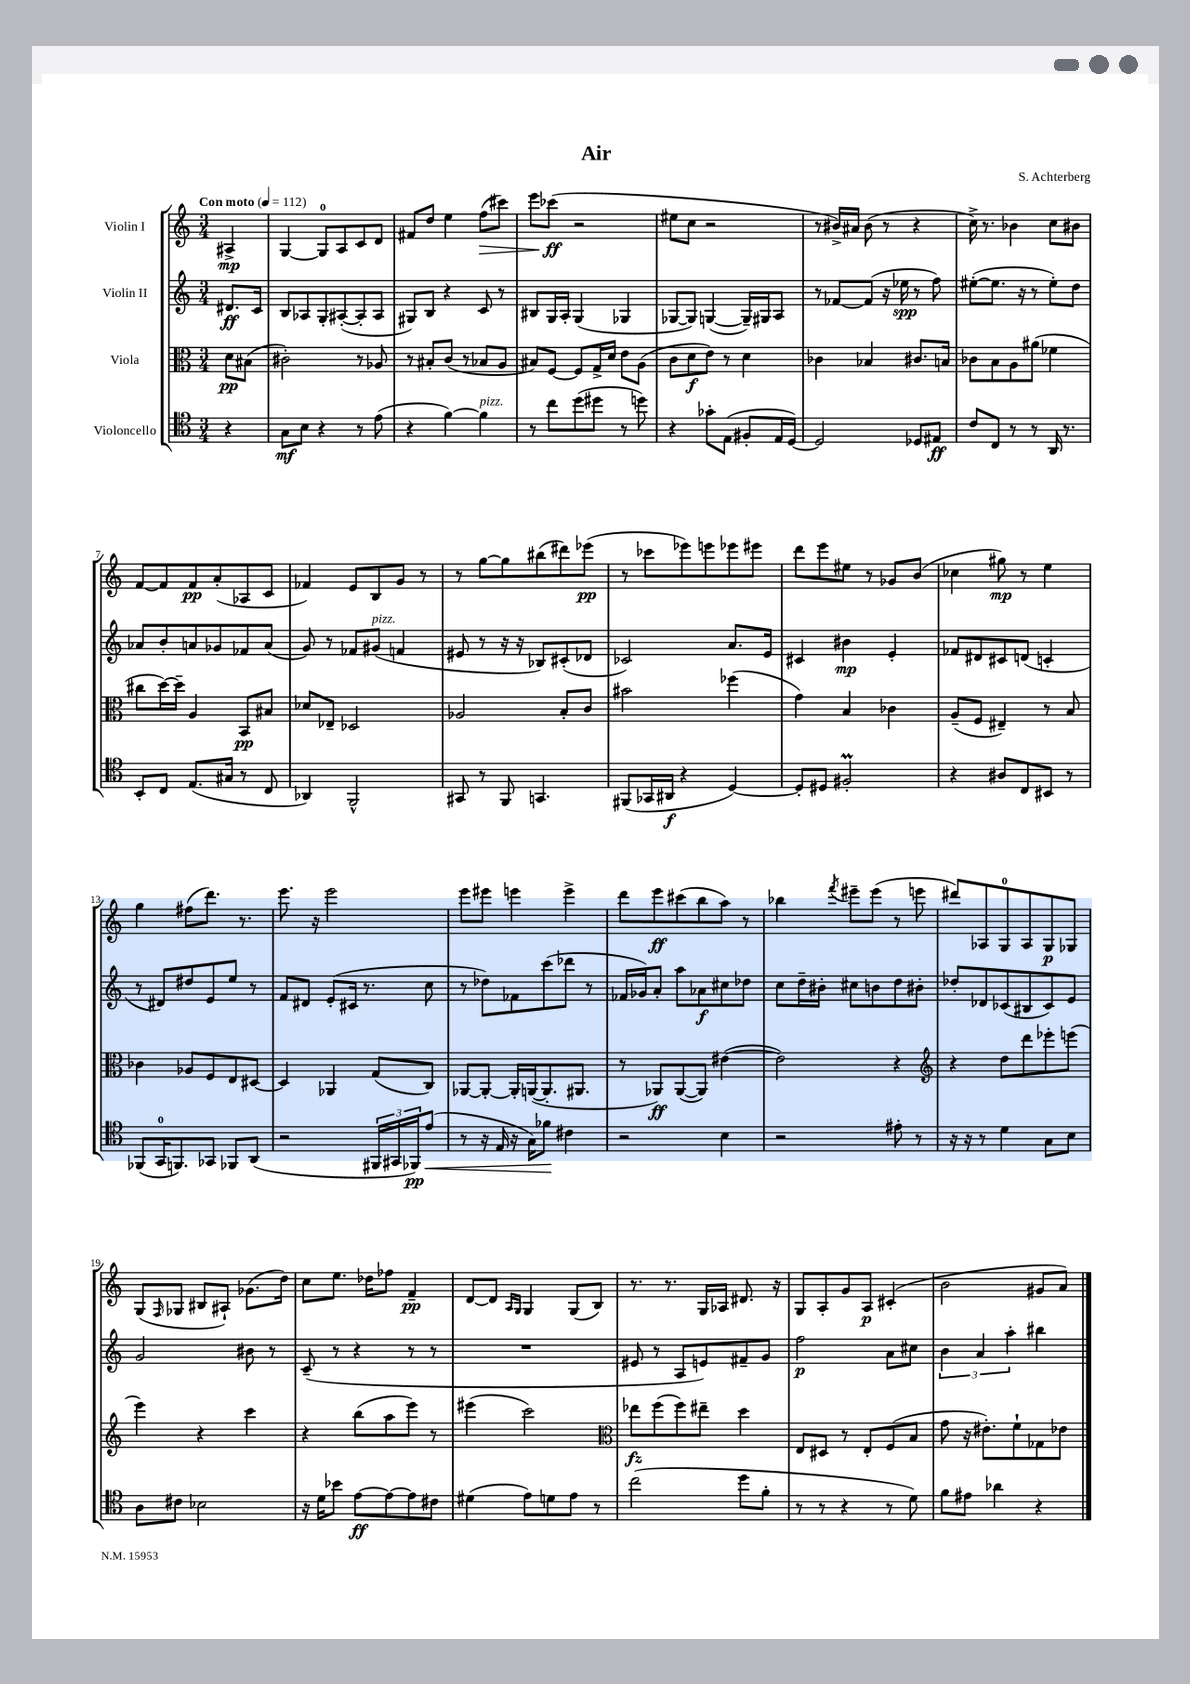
\header { title = "Air" composer = "S. Achterberg" }
<<
\new StaffGroup <<
\new Staff = "s0" \with { instrumentName = "Violin I" } {
    \clef treble \key c \major \numericTimeSignature \time 3/4 \partial 4 \tempo "Con moto" 4 = 112
    ais4->\mp |
    g4~ g8-0 a8 c'8 d'8 |
    fis'8 d''8 e''4 f''8\>( cis'''8) |
    e'''8 ces'''8\ff\!( r2 |
    eis''8 c''8 r2 |
    r8 bis'16->) ais'16 bis'8( r8 r4 |
    c''16->) r8. bes'4 c''8 bis'8 |
    f'8~ f'8 f'8\pp a'8-.( aes8 c'8 |
    fes'4) e'8 b8 g'8 r8 |
    r8 g''8~ g''8 bis''8( dis'''8) ees'''8\pp( |
    r8 ces'''8 ees'''8) e'''8 ees'''8 eis'''8 |
    d'''8 e'''8 eis''8 r8 ges'8 b'8( |
    ces''4 gis''8\mp) r8 e''4 |
    g''4 fis''8( d'''8.) r8. |
    e'''8. r16 e'''2 |
    e'''8 eis'''8 e'''4 e'''4-> |
    d'''8 e'''8\ff cis'''8( b''8 a''8) r8 |
    bes''4 \acciaccatura { f'''8 } eis'''8-- eis'''8( r8 e'''8 |
    dis'''8) aes8 g8-0 aes8 g8\p ges8 |
    g8( \grace { f16 } ges8 bis8 ais8-!) ges'8.( d''16) |
    c''8 e''8. des''16 fes''8 f'4--\pp |
    d'8~ d'8 \grace { a16 g16 } g4 g8( b8) |
    r8. r8. g16 aes16 dis'8. r16 |
    g8 a8-. g'8 a8\p cis'4-.( |
    b'2 gis'8 a'8) \bar "|." |
}
\new Staff = "s1" \with { instrumentName = "Violin II" } {
    \clef treble \key c \major \numericTimeSignature \time 3/4 \partial 4
    dis'8.\ff c'16 |
    b8 aes8 g8-. ais8~-.( ais8-. ais8 |
    gis8) b8 r4 c'8 r8 |
    bis8 g16 a16-. g4( ges4 |
    ges8~ ges8) g4~( g16--) gis16 a8 |
    r8 fes'8~ fes'8( r16 ees''16\spp r8 f''8) |
    eis''8~-.( eis''8. r16 r8 eis''8-.) d''8 |
    aes'8 b'8-. a'8 ges'8 fes'8 a'8( |
    g'8) r8 fes'8 gis'8^\markup { \italic "pizz." }( f'4 |
    eis'8 r8 r16 r16 bes8) cis'8-.( des'8 |
    ces'2) a'8. e'16 |
    cis'4 bis'4\mp e'4-. |
    fes'8 dis'8 cis'8 d'8( c'4-. |
    r8 dis'8) dis''8 e'8 e''8 r8 |
    f'8 dis'8 e'8-.( cis'16 r8. c''8 |
    r8 des''8) fes'8 c'''8( des'''8 r8 |
    fes'16 ges'16) a'8-. a''8 aes'8\f cis''8 des''8 |
    c''8 d''16-- bis'16-. cis''8 b'8 d''8 bis'8-. |
    des''8-. des'8 ces'8( bis8 ces'8) e'8 |
    g'2 bis'8 r8 |
    c'8--( r8 r4 r8 r8 |
    R2. |
    eis'8 r8 a8 e'8) fis'8-- g'8 |
    f''2\p a'8 cis''8 |
    \tuplet 3/2 { b'4 a'4 a''4-. } bis''4 \bar "|." |
}
\new Staff = "s2" \with { instrumentName = "Viola" } {
    \clef alto \key c \major \numericTimeSignature \time 3/4 \partial 4
    d'8\pp bis8( |
    cis'2-.) r8 aes8 |
    r8 bis8-. c'8( r8 bes8 a8 |
    bis8) f8~ f8 g16-> d'16 e'8 a8( |
    c'8 d'8\f e'8) r8 d'4 |
    ces'4 bes4 cis'8. b16 |
    ces'8 b8 a8 ais'8( fes'4 |
    cis''8 d''16~) d''16-- a4 b,8\pp bis8 |
    des'8 ees8-- des2 |
    aes2 b8-. c'8 |
    bis'2 fes''4( |
    g'4) b4 ces'4 |
    a8--( f8 eis4--) r8 b8 |
    ces'4 aes8 f8 e8 dis8~ |
    dis4 aes,4 g8( c8) |
    aes,8~ aes,8~-. aes,16-. a,16~( a,8.-. ais,8. |
    r8 aes,8\ff) aes,8~( aes,8) eis'4~( |
    eis'2) r4 |
    \clef treble r4 d''8 d'''8 ees'''8-. e'''8( |
    e'''4) r4 c'''4 |
    r4 b''8( a''8 e'''8) r8 |
    eis'''4( c'''2) |
    \clef alto ees''8\fz f''8( f''8) eis''8-- d''4 |
    e8 dis8 r8 e8-. f8( b8 |
    g'8 r16 eis'8.-.) f'8-! ges8 ees'8 \bar "|." |
}
\new Staff = "s3" \with { instrumentName = "Violoncello" } {
    \clef tenor \key c \major \numericTimeSignature \time 3/4 \partial 4
    r4 |
    g8\mf b8 r4 r8 e'8( |
    r4 f'4~) f'4^\markup { \italic "pizz." } |
    r8 c''8 d''8( dis''8 r8 d''8) |
    r4 ges'8-. e8( fis8-. e16 d16~) |
    d2 des8 eis8\ff |
    c'8 c8 r8 r8 a,16 r8. |
    b,8-. c8 e8.( gis16 r8 c8 |
    aes,4) f,2-^ |
    gis,8 r8 f,8 g,4. |
    fis,8( ges,16 ais,16\f r4 d4~) |
    d8-. dis8 fis2-.\prall |
    r4 ais8 c8 bis,8 r8 |
    fes,8( g,16-0 f,8.) ges,8 fes,8 a,8( |
    r2 \tuplet 3/2 { fis,16 gis,16 fes,16\pp) } e'8\<( |
    r8 r16 e16 r16 g16) fes'8\! cis'4 |
    r2 b4 |
    r2 eis'8-. r8 |
    r16 r16 r8 d'4 g8 b8 |
    a8 cis'8 bes2 |
    r16 d'16 bes'8 e'8~\ff e'8~ e'8 cis'8 |
    dis'4( e'8) d'8 e'8 r8 |
    c''2( d''8 f'8-. |
    r8 r8 r4 r8 d'8) |
    f'8 eis'8 aes'4 r4 \bar "|." |
}
>>
>>
